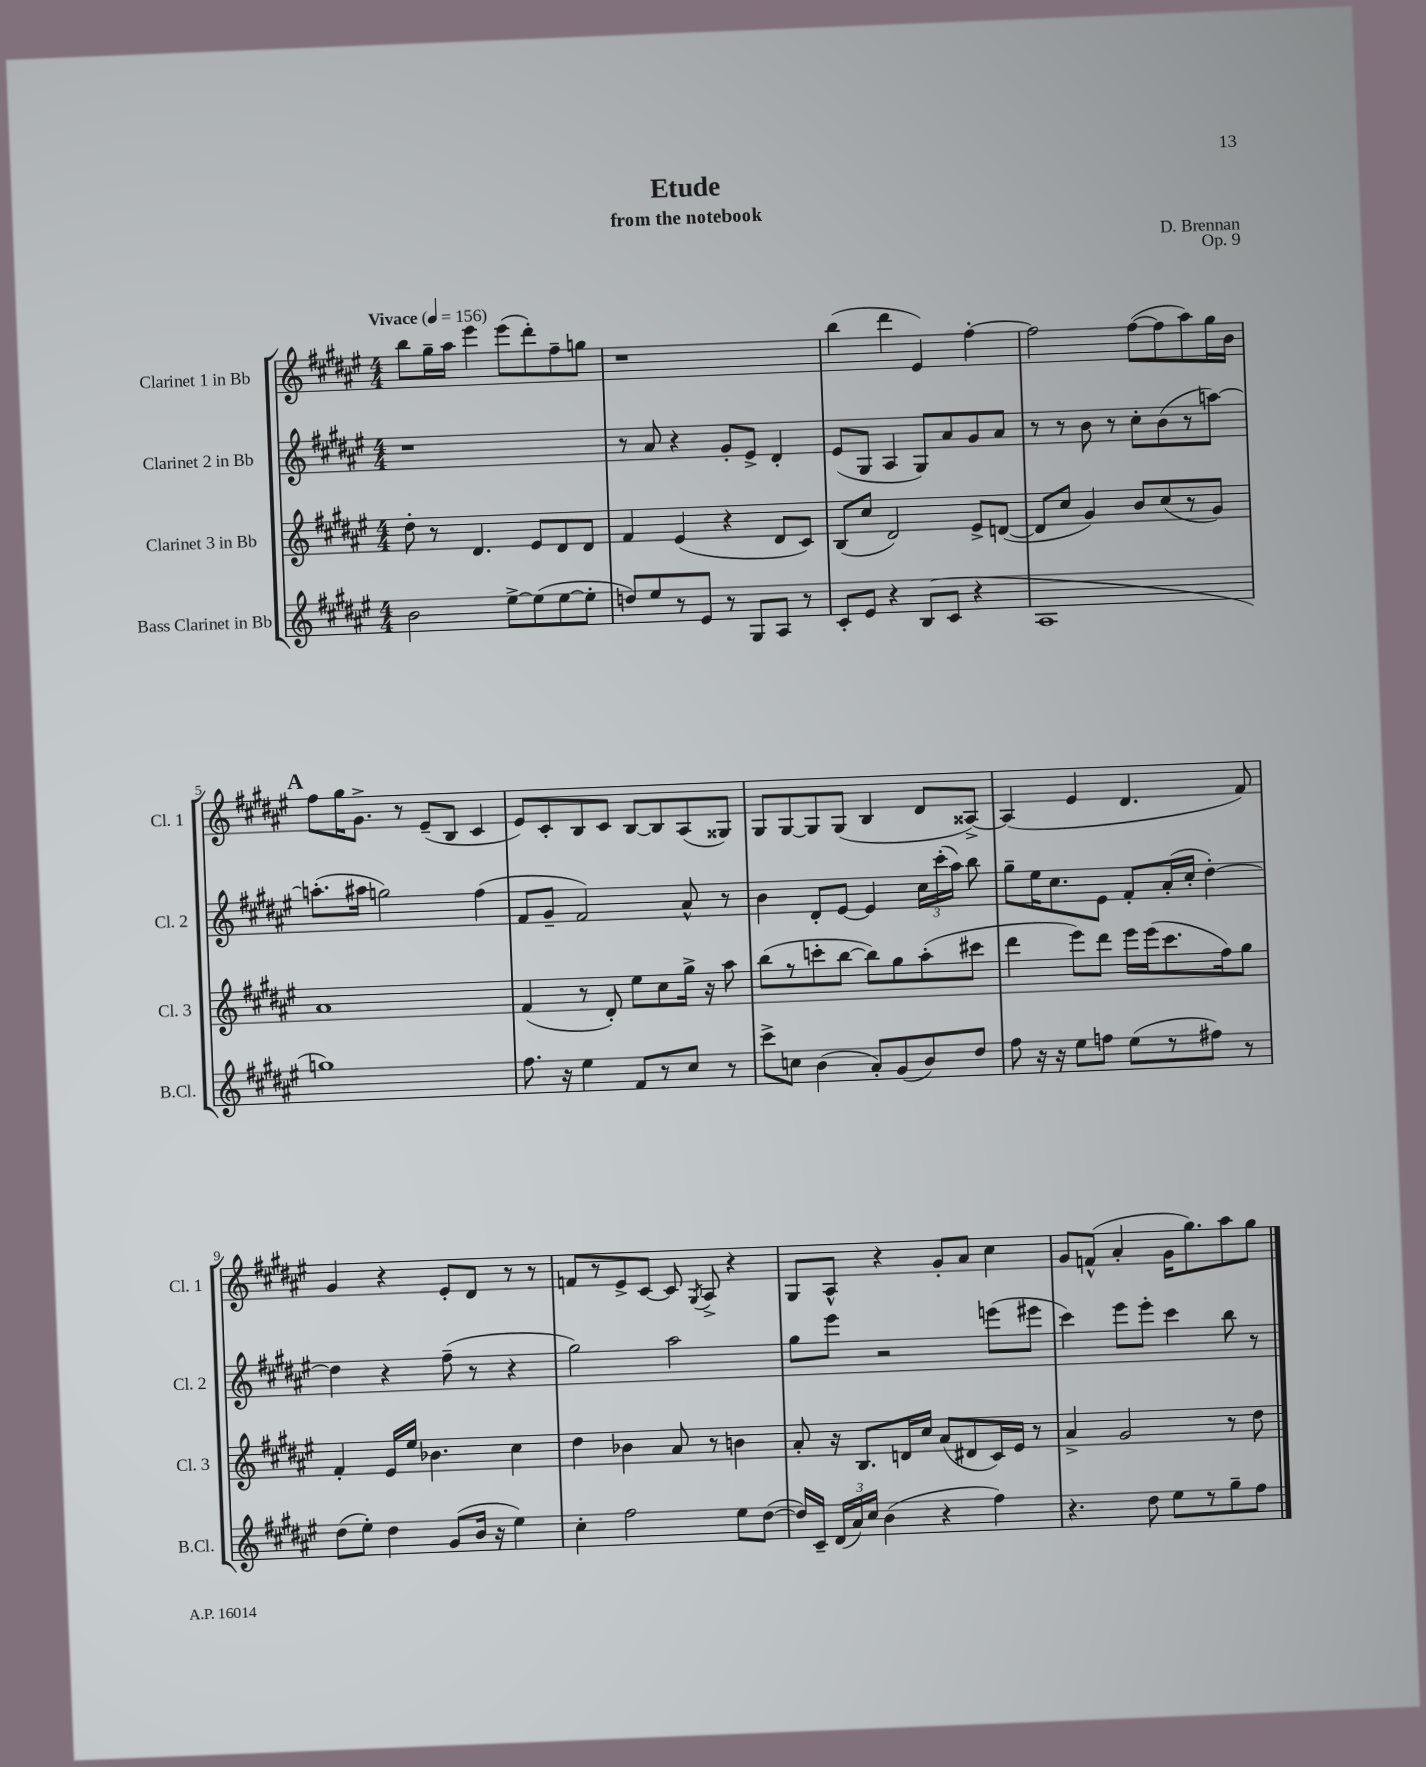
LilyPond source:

\header { title = "Etude" composer = "D. Brennan" subtitle = "from the notebook" opus = "Op. 9" }
<<
\new StaffGroup <<
\new Staff = "s0" \with { instrumentName = "Clarinet 1 in Bb" shortInstrumentName = "Cl. 1" } {
    \clef treble \key fis \major \numericTimeSignature \time 4/4 \tempo "Vivace" 4 = 156
    \autoBeamOff b''8[ gis''16-- ais''16] eis'''4 eis'''8[( dis'''8-.) fis''8-- g''8] |
    r1 |
    b''4( dis'''4 eis'4) fis''4~-. |
    fis''2 fis''8[~( fis''8 ais''8) gis''16 b'16] |
    \mark \markup { \bold "A" } fis''8[ gis''16 gis'8.]-> r8 eis'8[--( b8] cis'4 |
    eis'8[) cis'8-. b8 cis'8] b8[~ b8 ais8( gisis8]) |
    gis8[ gis8~ gis8 gis8]( b4 dis'8[ aisis8]~->) |
    aisis4( eis'4 dis'4. fis'8) |
    gis'4 r4 eis'8[-. dis'8] r8 r8 |
    f'8[ r8 eis'8-> cis'8]~ cis'8 \acciaccatura { gis8 } ais8-> r4 |
    gis8[ ais8]-^ r4 gis'8[-. ais'8] cis''4 |
    gis'8[ f'8]-^( ais'4-. gis'16[ gis''8.) ais''8 gis''8] \bar "|." |
}
\new Staff = "s1" \with { instrumentName = "Clarinet 2 in Bb" shortInstrumentName = "Cl. 2" } {
    \clef treble \key fis \major \numericTimeSignature \time 4/4
    \autoBeamOff r1 |
    r8 ais'8 r4 gis'8[-. eis'8]-> dis'4-. |
    eis'8[( gis8] ais4 gis8[) ais'8 gis'8 ais'8] |
    r8 r8 b'8 r8 cis''8[-. b'8( r8 a''8]~) |
    \mark \markup { \bold "A" } a''8.[-.( ais''16] g''2) fis''4( |
    fis'8[ gis'8]-- fis'2) ais'8-^ r8 |
    b'4 dis'8[-. eis'8]~ eis'4 \tuplet 3/2 { cis''16[ cis'''16-.( ais''16]) } b''8 |
    gis''8[-- eis''16 cis''8. eis'8] fis'8[-. ais'16-.( cis''16]-. dis''4~-.) |
    dis''4 r4 fis''8--( r8 r4 |
    gis''2) ais''2 |
    gis''8[ eis'''8] r2 e'''8[( eis'''8] |
    cis'''4) eis'''8[ eis'''8]-. cis'''4 b''8 r8 \bar "|." |
}
\new Staff = "s2" \with { instrumentName = "Clarinet 3 in Bb" shortInstrumentName = "Cl. 3" } {
    \clef treble \key fis \major \numericTimeSignature \time 4/4
    \autoBeamOff dis''8-. r8 dis'4. eis'8[ dis'8 dis'8] |
    fis'4 eis'4( r4 dis'8[ cis'8]) |
    b8[( cis''8] dis'2) eis'8[-> d'8]~( |
    d'8[ cis''8] gis'4) b'8[ cis''8( r8 gis'8]) |
    \mark \markup { \bold "A" } ais'1 |
    fis'4( r8 dis'8-.) eis''8[ cis''8 gis''16]-> r16 ais''8 |
    b''8[( r8 c'''8-. b''8]~ b''8[) gis''8 ais''8-.( cis'''8] |
    dis'''4 eis'''8[) dis'''8] eis'''16[ eis'''16( cis'''8. fis''16) gis''8] |
    fis'4-. eis'16[ eis''16] bes'4. cis''4 |
    dis''4 bes'4 ais'8 r8 b'4 |
    ais'8-. r16 b8.[ d'16 cis''16] ais'8[( dis'8 cis'16) eis'16] r8 |
    ais'4-> gis'2 r8 dis''8 \bar "|." |
}
\new Staff = "s3" \with { instrumentName = "Bass Clarinet in Bb" shortInstrumentName = "B.Cl." } {
    \clef treble \key fis \major \numericTimeSignature \time 4/4
    \autoBeamOff b'2 eis''8[~-> eis''8( eis''8~ eis''8]-. |
    d''8[) eis''8 r8 eis'8] r8 gis8[ ais8] r8 |
    cis'8[-. eis'8] r4 b8[( cis'8] r4 |
    ais1 |
    \mark \markup { \bold "A" } g''1) |
    fis''8. r16 eis''4 fis'8[ r8 cis''8] r8 |
    cis'''8[-> c''8] b'4( ais'8[-.) gis'8( b'8) dis''8] |
    fis''8 r16 r16 eis''8[ f''8] eis''8[( r8 fis''8]) r8 |
    dis''8[( eis''8]-.) dis''4 gis'8[( b'16] r16 eis''4) |
    cis''4-. fis''2 eis''8[ dis''8]~( |
    dis''16[) cis'16]-- \tuplet 3/2 { dis'16[( ais'16) cis''16] } b'4( r4 fis''4) |
    r4. dis''8 eis''8[ r8 gis''8-- fis''8] \bar "|." |
}
>>
>>
